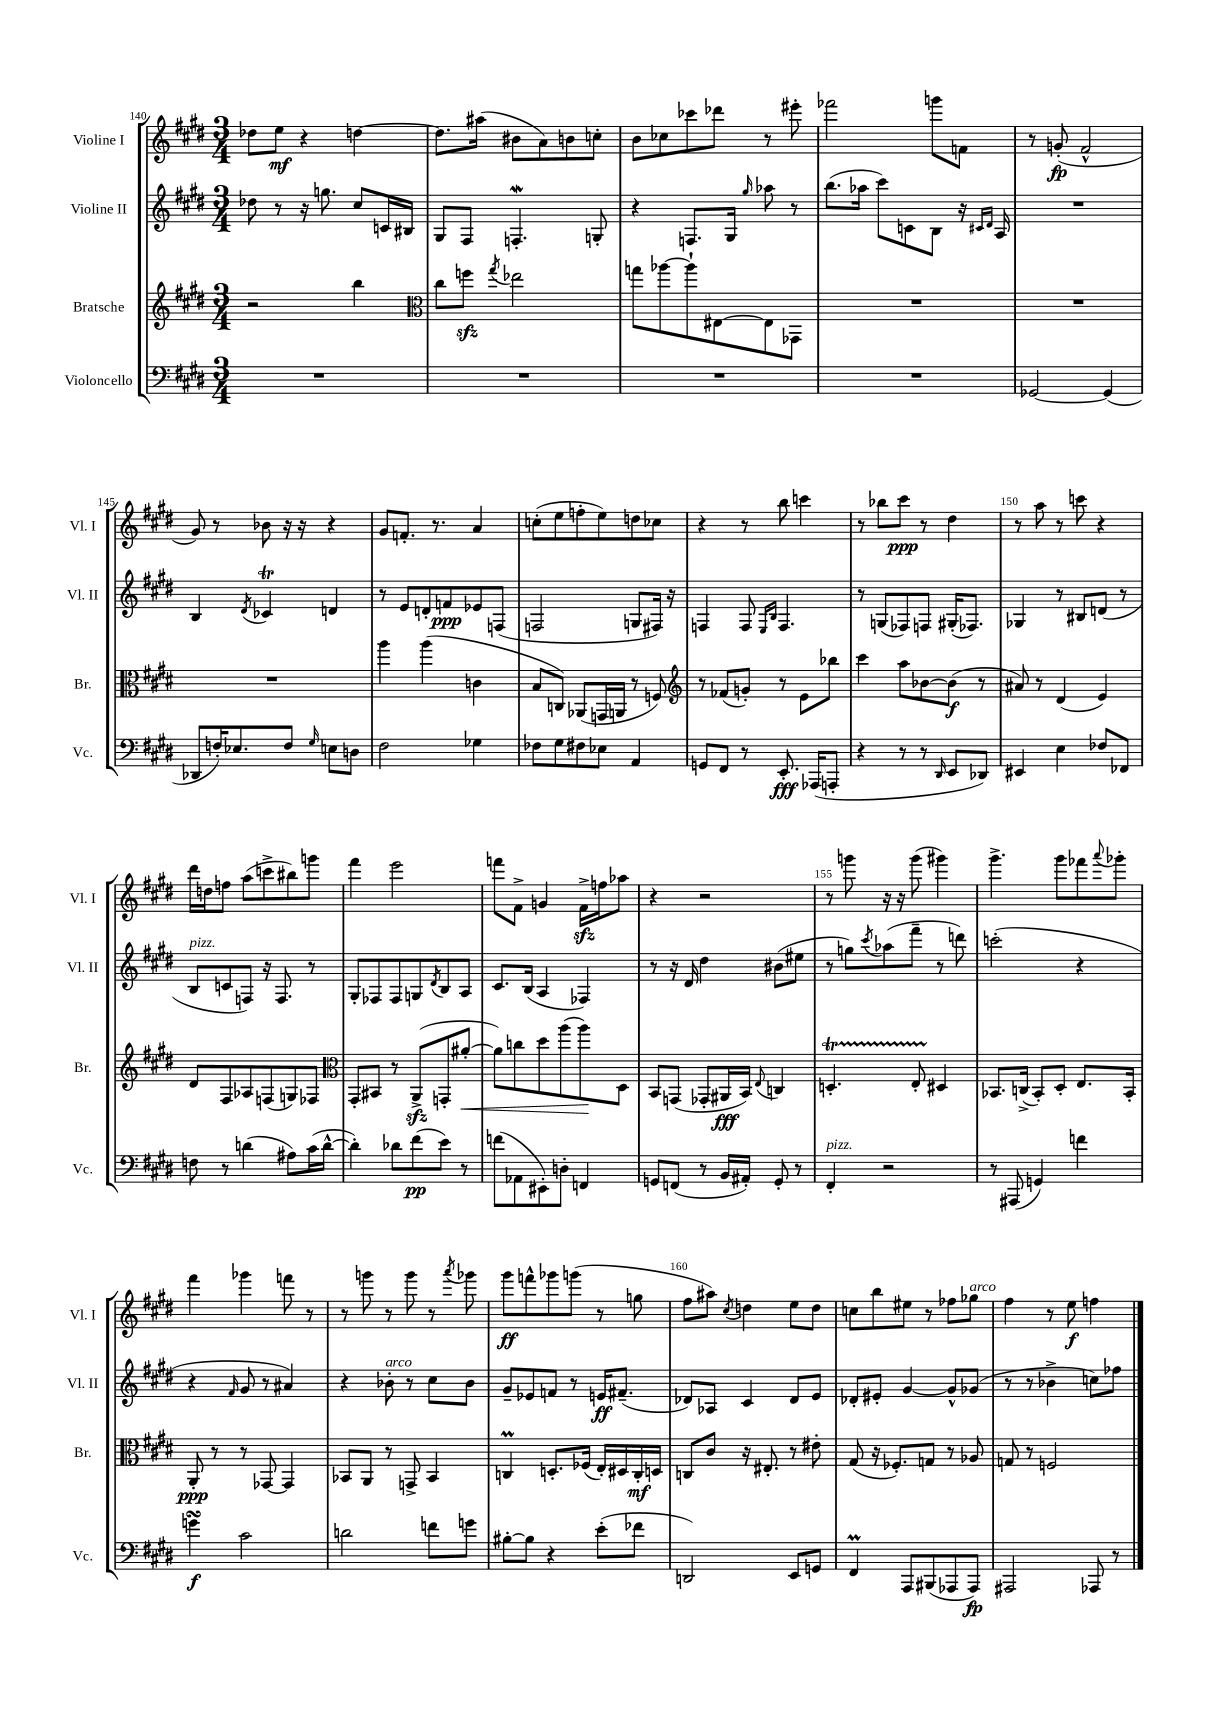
<<
\new StaffGroup <<
\new Staff = "s0" \with { instrumentName = "Violine I" shortInstrumentName = "Vl. I" } {
    \clef treble \key e \major \numericTimeSignature \time 3/4
    des''8 e''8\mf r4 d''4~ |
    d''8. ais''16( bis'8 a'8) b'8 c''8-. |
    b'8 ces''8 ces'''8 des'''8 r8 eis'''8-. |
    fes'''2 g'''8 f'8 |
    r8 g'8-.\fp( fis'2-^ |
    gis'8) r8 bes'8 r16 r16 r4 |
    gis'8 f'8.-. r8. a'4 |
    c''8-.( e''8 f''8-. e''8) d''8 ces''8 |
    r4 r8 b''8 c'''4 |
    r8 bes''8 cis'''8\ppp r8 dis''4 |
    r8 a''8 r8 c'''8 r4 |
    dis'''16 d''16 f''8 a''8( c'''8-> bis''8) g'''8 |
    fis'''4 e'''2 |
    f'''8 fis'8-> g'4 fis'16->\sfz f''16 aes''8 |
    r4 r2 |
    r8 g'''8 r16 r16 g'''8( gis'''4) |
    gis'''4.-> gis'''8 fes'''8 \appoggiatura { a'''8 } ges'''8-. |
    fis'''4 ges'''4 f'''8 r8 |
    r8 g'''8 r8 g'''8 r8 \acciaccatura { a'''8 } ges'''8 |
    gis'''8\ff f'''8-^ ges'''8 g'''8( r8 g''8 |
    fis''8 ais''8) \acciaccatura { cis''8 } d''4 e''8 d''8 |
    c''8 b''8 eis''8 r8 fes''8 ges''8^\markup { \italic "arco" } |
    fis''4 r8 e''8\f f''4 \bar "|." |
}
\new Staff = "s1" \with { instrumentName = "Violine II" shortInstrumentName = "Vl. II" } {
    \clef treble \key e \major \numericTimeSignature \time 3/4
    des''8 r8 r16 g''8. cis''8 c'16 bis16 |
    gis8 fis8 f4.-.\mordent g8-. |
    r4 f8. gis16 \grace { gis''16 } aes''8 r8 |
    b''8.( aes''16 cis'''8) c'8 b8 r16 \grace { cis'16 dis'16 } a16 |
    R2. |
    b4 \acciaccatura { dis'8 } ces'4\trill d'4 |
    r8 e'8 d'8-. f'8\ppp ees'8 f8( |
    f2 g8 fis16) r16 |
    f4 f8 \grace { e16 b16 } f4. |
    r8 g8( fes8) f8 gis16-.( fes8.) |
    ges4 r8 bis8 d'8( r8 |
    b8^\markup { \italic "pizz." } c'8 f8) r16 f8. r8 |
    gis8-. fes8 fes8 g8 \acciaccatura { dis'8 } b8 a8 |
    cis'8. b16( a4 fes4) |
    r8 r16 dis'16 dis''4 bis'8( eis''8 |
    r8 g''8) \acciaccatura { cis'''8 } aes''8( fis'''8-- r8 d'''8) |
    c'''2-.( r4 |
    r4 \grace { fis'16 } gis'8 r8 ais'4) |
    r4 bes'8-.^\markup { \italic "arco" } r8 cis''8 bes'8 |
    gis'8-- ees'8 f'8 r8 e'16\ff fis'8.--( |
    des'8) aes8 cis'4 des'8 e'8 |
    des'8-. eis'8-. gis'4~ gis'8-^ ges'8( |
    r8 r8 bes'4-> c''8) fes''8 \bar "|." |
}
\new Staff = "s2" \with { instrumentName = "Bratsche" shortInstrumentName = "Br." } {
    \clef treble \key e \major \numericTimeSignature \time 3/4
    r2 b''4 |
    \clef alto cis''8 f''8\sfz \acciaccatura { gis''8 } ees''2 |
    g''8 aes''8~ aes''8-! eis8~ eis8 ges,8 |
    R2. |
    R2. |
    R2. |
    a''4 a''4( c'4 |
    b8 c8) aes,8( g,16 a,16 r8 f8) |
    \clef treble r8 fes'8( g'8-.) r8 e'8 bes''8 |
    cis'''4 a''8 bes'8~ bes'8\f( r8 |
    ais'8) r8 dis'4( e'4) |
    dis'8 fis8 aes8 f8( g8) fes8 |
    \clef alto gis,8-. bis,8 r8 a,8->\sfz( g,8-. ais'8~-.\< |
    ais'8) c''8 dis''8 a''8( a''8\!) dis8 |
    b,8 g,8( ges,8-. ais,16\fff b,16) \appoggiatura { e8 } c4 |
    d4.-.\startTrillSpan e8-. dis4\stopTrillSpan |
    bes,8. c16->( bes,8-.) dis8-. e8. bes,16-. |
    a,8-.\ppp r8 r8 ges,8~ ges,4 |
    bes,8 a,8 r8 g,8-> bes,4 |
    c4\prall d8.-. fes16( e16-.) dis16 c16-.\mf d16 |
    c8 cis'8 r16 eis8.-. r8 eis'8-. |
    gis8( r16 fes8.-.) g8 r8 aes8 |
    g8 r8 f2 \bar "|." |
}
\new Staff = "s3" \with { instrumentName = "Violoncello" shortInstrumentName = "Vc." } {
    \clef bass \key e \major \numericTimeSignature \time 3/4
    R2. |
    R2. |
    R2. |
    R2. |
    ges,2~ ges,4( |
    des,8 f16-.) ees8. f8 \grace { gis16 } e8 d8 |
    fis2 ges4 |
    fes8 gis8 fis8 ees8 a,4 |
    g,8 fis,8 r8 e,8.-.\fff aes,,16( a,,8-. |
    r4 r8 r8 \grace { dis,16 } e,8 des,8) |
    eis,4 e4 fes8 fes,8 |
    f8 r8 d'4( ais8) cis'16( d'16~-^ |
    d'4-.) des'8 fis'8\pp( e'8) r8 |
    f'8( aes,8 eis,8-.) d8-. f,4 |
    g,8 f,8( r8 b,16 ais,16-.) g,8-. r8 |
    fis,4-.^\markup { \italic "pizz." } r2 |
    r8 ais,,8( g,4) f'4 |
    g'4\turn\f cis'2 |
    d'2 f'8 g'8 |
    bis8~-. bis8 r4 e'8-.( fes'8 |
    d,2) e,8 g,8 |
    fis,4\prall a,,8 bis,,8( aes,,8 aes,,8\fp) |
    ais,,2 aes,,8 r8 \bar "|." |
}
>>
>>
\layout { \context { \Score currentBarNumber = #140 \override BarNumber.break-visibility = ##(#f #t #t) barNumberVisibility = #(every-nth-bar-number-visible 5) } }
